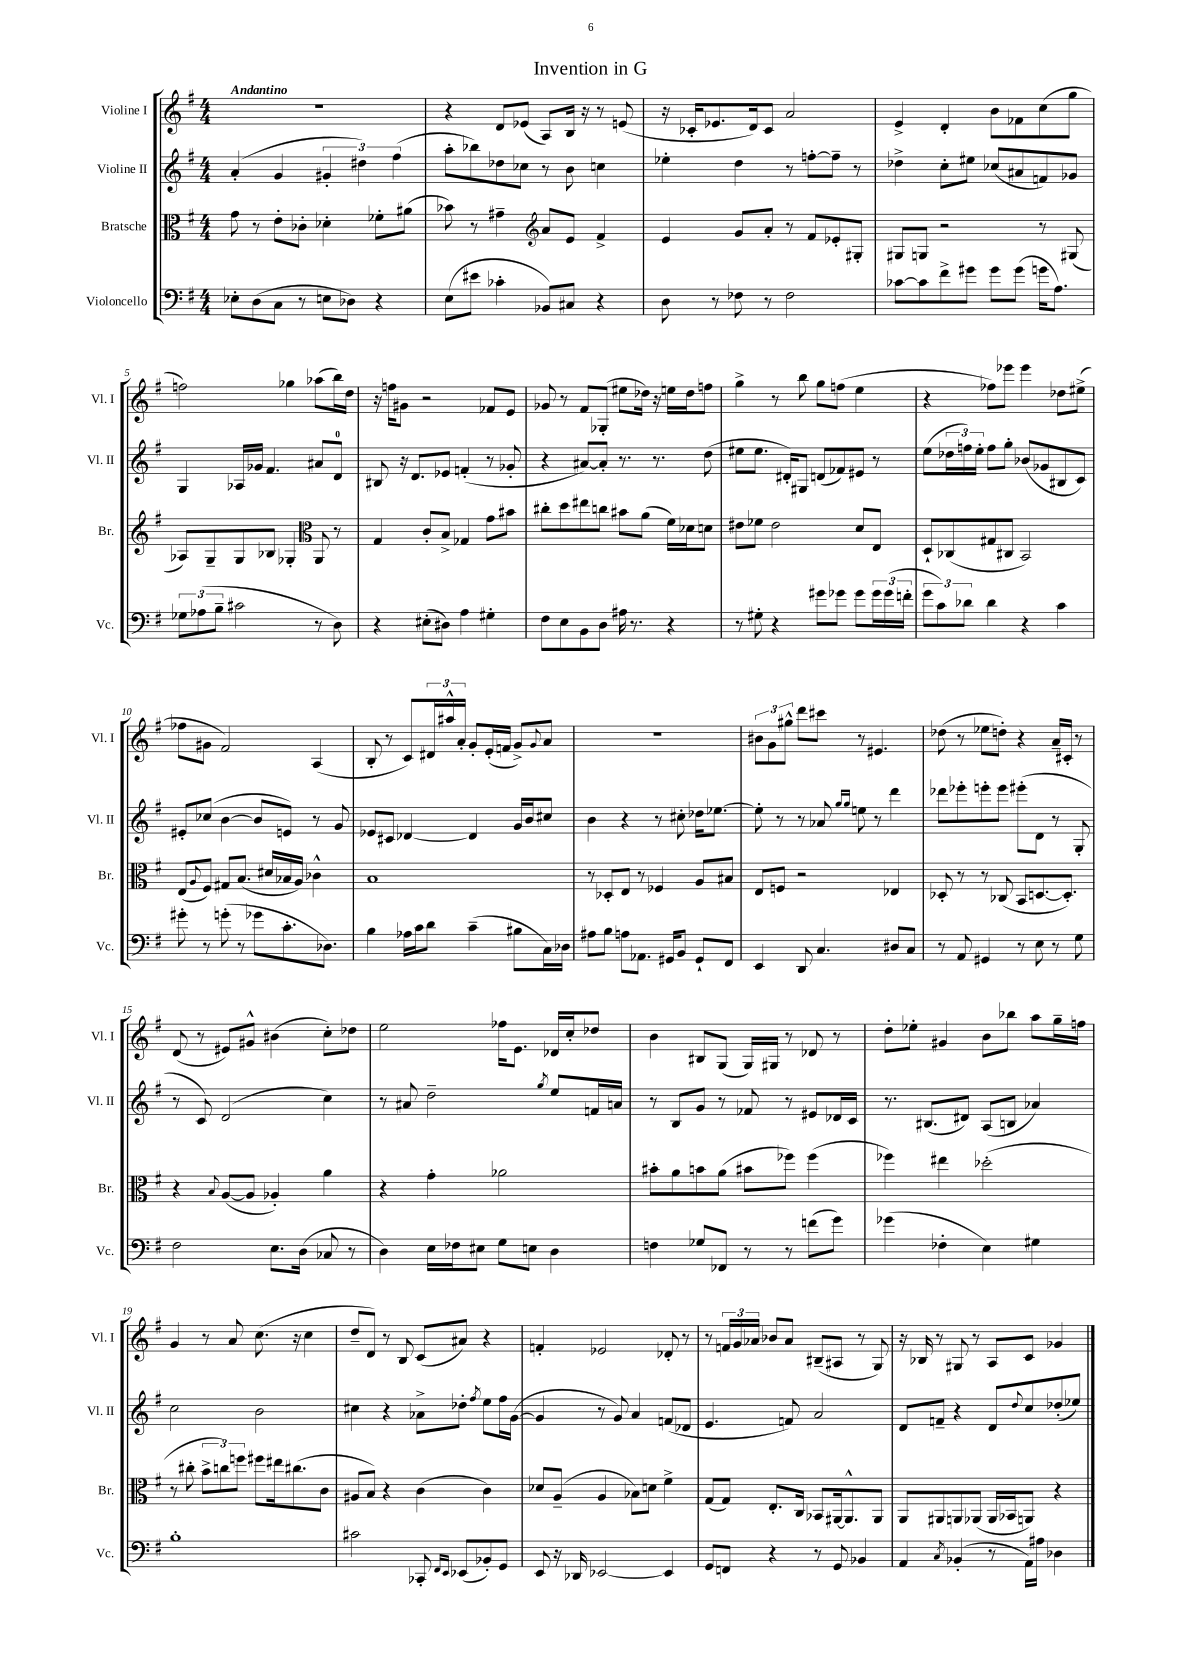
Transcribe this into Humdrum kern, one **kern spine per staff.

**kern	**kern	**kern	**kern
*staff4	*staff3	*staff2	*staff1
*clefF4	*clefC3	*clefG2	*clefG2
*k[f#]	*k[f#]	*k[f#]	*k[f#]
*M4/4	*M4/4	*M4/4	*M4/4
8E-'	8g	(4a'	1r
(8D	8r	.	.
8C	8e'	4g	.
8r	8c-'	.	.
8E	4d-'	6g#'	.
8D-)	.	.	.
.	.	6dd#)	.
4r	8f-'	.	.
.	.	(6ff#	.
.	(8a#	.	.
=	=	=	=
(8E	8b-)	8aa'	4r
8e#	8r	8bb-)	.
4c-'	4g#~	8dd-	8d
.	.	8cc-	(8e-
*	*clefG2	*	*
8BB-)	8a	8r	8A)
8C#	8e	8b	16B
.	.	.	16r
4r	4f#^	4cc	8r
.	.	.	(8e
=	=	=	=
8D	4e	4ee-'	16r
.	.	.	16c-'
8r	.	.	8.e-
8F-	8g	4dd	.
.	.	.	16d)
8r	8a'	.	8c-
2F-	8r	8r	2a
.	8f#	[8ff'	.
.	8e-'	8ff~]	.
.	8G#'	8r	.
=	=	=	=
[8c-	8G#	4dd-^	4e^
8c-]	8G	.	.
8f#^	2r	8cc'	4d'
8g#	.	8ee#	.
8g#	.	(8cc-	8b
(8g#	.	8a#	8f-
16g	8r	8f)	(8cc
8.A)	.	.	.
.	(8G#	8g-	8gg
=	=	=	=
12G-	8A-)	4G	2ff)
(12A-	.	.	.
.	8G~	.	.
12B~	.	.	.
2c#	8G	16A-	.
.	.	16g-	.
.	8B-	4.f#	.
.	4G-'	.	4gg-
*	*clefC3	*	*
8r	8AA	8a#	(8aa-
8D)	8r	8d	16bb)
.	.	.	16dd
=	=	=	=
4r	4G	8B#	16r
.	.	.	16ff
.	.	16r	8g#
.	.	8.d	.
(8E#'	8c'	.	2r
8D#)	8B^	8e-	.
4A	4G-	(4f'	.
4G#'	8g	8r	8f-
.	8b#	8g-'	8e
=	=	=	=
8F#	8cc#'	4r	8g-
8E	8dd	.	8r
8BB	8ee#	[8a#)	8f#
8D	8cc	8a#']	(8G-'
16A#	8b#	8.r	8ee#
8.r	.	.	.
.	(8a	.	16dd-)
.	.	8.r	16r
4r	16f#)	.	16ee
.	16d-	.	16dd-
.	8d	(8dd	8ff
=	=	=	=
8r	8e#	8ee#	4gg^
8G#'	8f-	8.ee#	.
4r	2e#	.	8r
.	.	16d#')	.
.	.	8G#	8bb
8g#	.	(8d	8gg
8g-	.	8f-)	(8ff
8g-	8d	8e#	4ee
24g-	8E	8r	.
(24g-	.	.	.
24f'	.	.	.
=	=	=	=
12g	8D`	(8ee	4r
12c)	.	.	.
.	(8C-	24dd-	.
12d-	.	24ff)	.
.	.	24ee'	.
4d-	8G#	8ff	8ff-)
.	8C#	8gg'	8eee-
4r	2BB)	(8b-	4eee-
.	.	8g-	.
4c	.	8B#	8dd-
.	.	8c)	(8ee#^
=	=	=	=
8g#'	(8E	8e#'	8ff-
.	8qqA	.	.
8r	8F#)	(8cc-	8g#
(8g'	8G#	[4b	2f#)
8r	(8.B	.	.
8g-	.	8b]	.
.	16d#	.	.
8.c'	16B-	8e)	.
.	16A)	.	.
.	4c-^^	8r	(4A
8.D-)	.	.	.
.	.	8g	.
=	=	=	=
4B	1B	8e-	8B'
.	.	8c#	8r
16A-	.	[4d-	8c)
16c	.	.	.
8d	.	.	24d#
.	.	.	24aa#^^
.	.	.	24a'
(4c~	.	4d-]	8g'
.	.	.	(16e'
.	.	.	16f
8B#	.	16g	8g^)
.	.	16b	.
.	.	.	8qqg
16C)	.	8cc#	8a
16D-	.	.	.
=	=	=	=
8A#	8r	4b	1r
8B	8D-'	.	.
8A	8E	4r	.
8.AA-	8r	.	.
.	4F-	8r	.
16GG#	.	.	.
8BB	.	8cc#'	.
8GG#`	8A	16dd-	.
.	.	[8.ee-	.
8FF#	8B#	.	.
=	=	=	=
4EE	8E	8ee-']	12b#
.	.	.	12g
.	8F	8r	.
.	.	.	12gg#^^
8DD	2r	8r	8ddd
4.C	.	8a-	8ccc#
.	.	16qqgg	.
.	.	16qqgg	.
.	.	8ee	8r
.	.	8r	4.e#
8D#	4E-	4ddd	.
8C	.	.	.
=	=	=	=
8r	8D-'	8ddd-	(8dd-
8AA	8r	8eee-'	8r
4GG#	8r	8eee'	8ee-
.	(8C-	8eee	8dd')
8r	8BB	(8eee#'	4r
8E	[8.D	8d	.
8r	.	8r	16a~
.	8.D'])	.	16c#'
8G	.	8G'	8r
=	=	=	=
2F#	4r	8r	(8d
.	.	8c)	8r
.	8qqB	.	.
.	([8A	(2d	8e#)
.	8A]	.	8g#^^
8.E	4A-')	.	(4b#
(16D	.	.	.
8C-	4a	4cc)	8cc')
8r	.	.	8dd-
=	=	=	=
4D)	4r	8r	2ee
.	.	8a#	.
16E	4g'	2dd~	.
16F-	.	.	.
8E#	.	.	.
8G	2a-	.	16ff-
.	.	.	8.e
8E	.	.	.
.	.	8qgg	.
4D	.	8ee	16d-
.	.	.	16cc'
.	.	16f	8dd-
.	.	16a	.
=	=	=	=
4F	8b#'	8r	4b
.	8a	8B	.
8G-	8b	8g	8B#
8FF-	(8a	8r	(8G
8r	8b#	8f-	16G)
.	.	.	16G#
8r	8ff-)	8r	8r
(8f	(4ff-	8e#	8d-
8g)	.	16d-	8r
.	.	16c	.
=	=	=	=
(4g-	4ff-)	8.r	8dd'
.	.	.	8ee-'
.	.	(8.B#	.
4F-'	4ee#	.	4g#
.	.	8d#)	.
4E)	(2dd-'	(8A	8b
.	.	8B	8bb-
4G#	.	4a-)	8aa
.	.	.	16gg~
.	.	.	16ff
=	=	=	=
1B'	8r	2cc	4g
.	8cc#'	.	.
.	12b^	.	8r
.	12cc)	.	.
.	.	.	8a
.	12ff	.	.
.	8ff#	2b	(8.cc
.	16ee#	.	.
.	(8.cc#	.	16r
.	.	.	4cc
.	8c	.	.
=	=	=	=
2c#	8A#	4cc#	8dd~
.	8B)	.	8d)
.	4r	4r	8r
.	.	.	8B
8CC-'	(4c	8a-^	(8c
16qqFF#	.	.	.
16qqEE	.	.	.
(8EE-	.	8dd-'	8a#)
.	.	8qff#	.
8BB-')	4c)	8ee	4r
8GG	.	16ff#	.
.	.	([16g	.
=	=	=	=
8EE	8d-	4g]	4f'
16r	(8A~	.	.
16DD-	.	.	.
[2EE-	4A	8r	2e-
.	.	8g)	.
.	8B-)	4a	.
.	8d	.	.
4EE-]	4f#^	(8f	8d-'
.	.	8d-	8r
=	=	=	=
8GG	(8G	4.e	8r
8FF	8G)	.	24f
.	.	.	24g
.	.	.	24a-
4r	8.E'	.	8b-
.	.	8f)	8a-
.	16C	.	.
8r	8BB-	2a	(8B#~
8GG	[16AA#	.	8A#
.	8.AA#^^]	.	.
4BB-	.	.	8r
.	8AA#	.	8G)
=	=	=	=
4AA	8AA	8d	16r
.	.	.	16B-
.	8AA#	8f~	8r
8qC	.	.	.
(4BB-'	8AA	4r	8G#
.	(8AA-	.	8r
8r	16AA-	8d	8A
.	16BB-	.	.
.	.	8qqdd	.
16AA)	8AA)	8cc	8c
16A#	.	.	.
4D-	4r	(8dd-'	4g-
.	.	8ee-)	.
==	==	==	==
*-	*-	*-	*-
